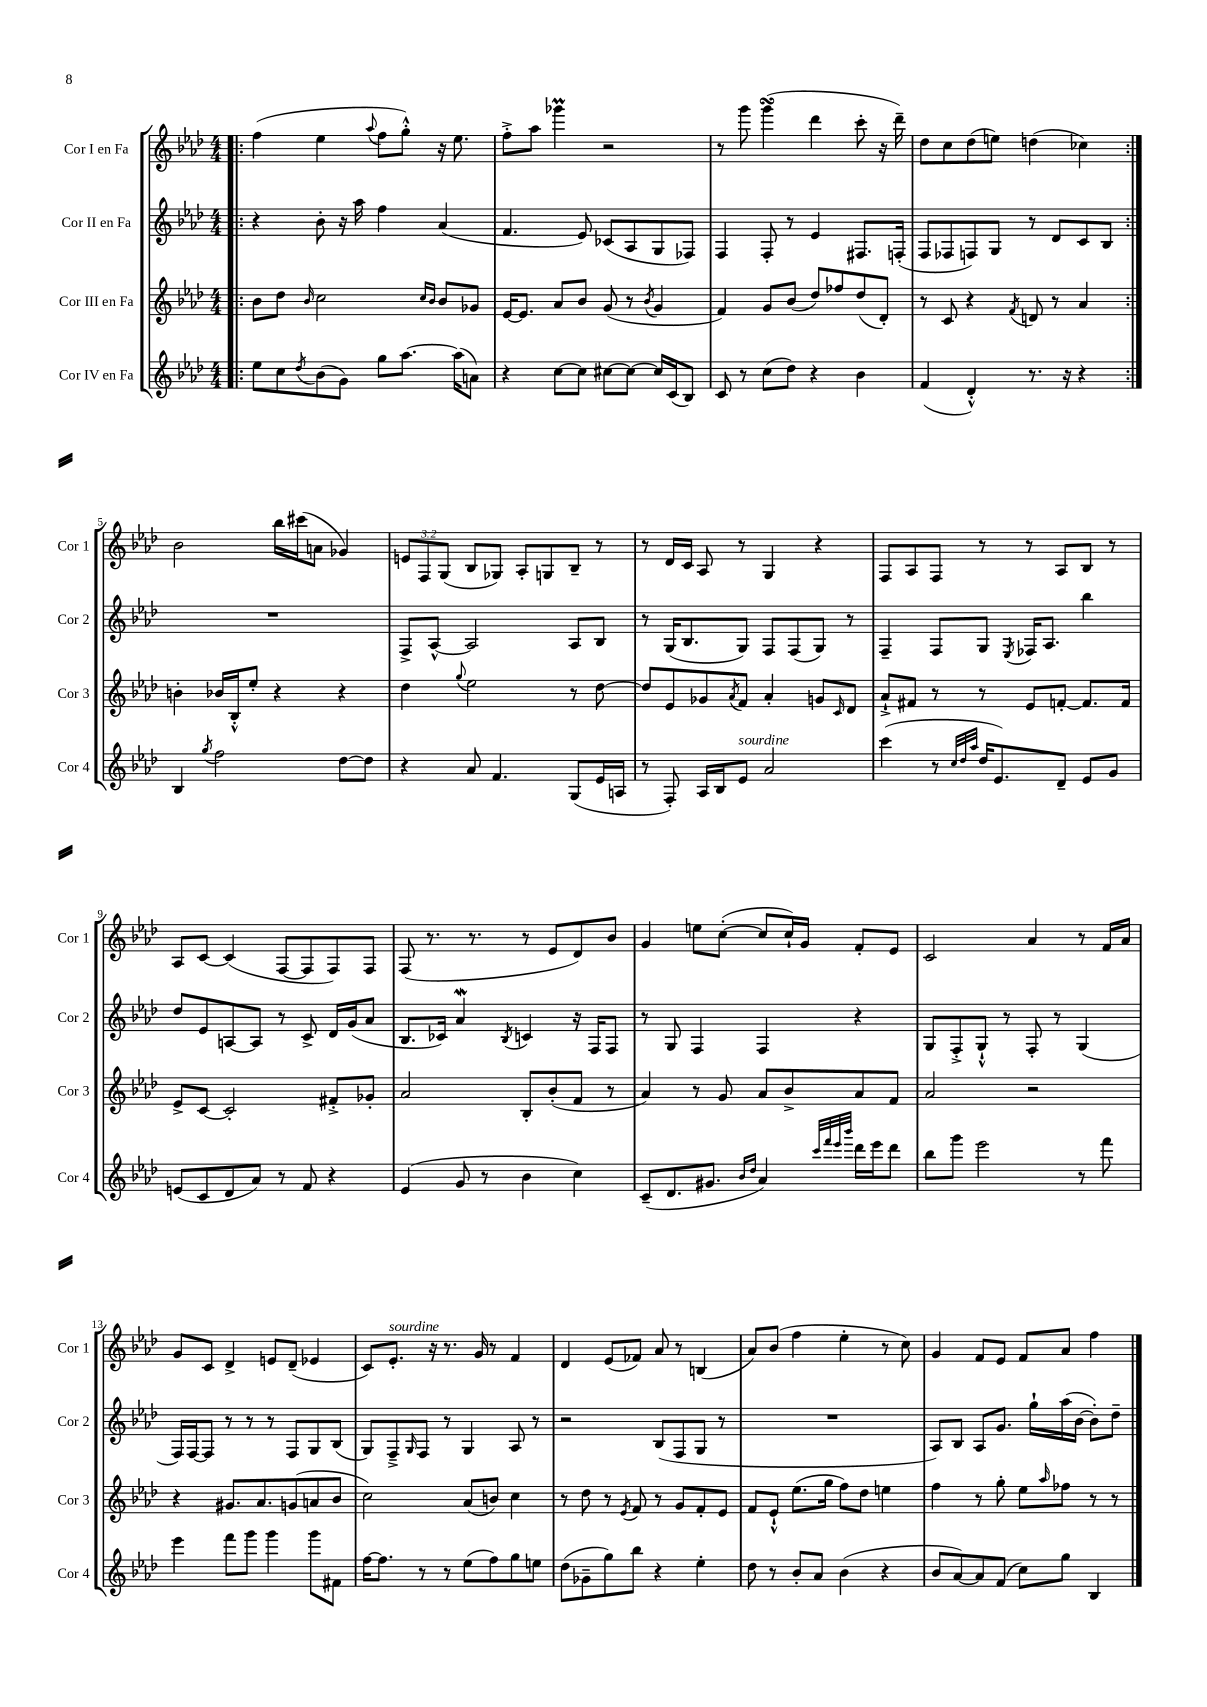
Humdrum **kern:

**kern	**kern	**kern	**kern
*staff4	*staff3	*staff2	*staff1
*clefG2	*clefG2	*clefG2	*clefG2
*k[b-e-a-d-]	*k[b-e-a-d-]	*k[b-e-a-d-]	*k[b-e-a-d-]
*M4/4	*M4/4	*M4/4	*M4/4
=!|:	=!|:	=!|:	=!|:
8ee-	8b-	4r	(4ff
8cc	8dd-	.	.
8qdd-	16qqb-	.	.
(8b-	2cc	8b-'	4ee-
8g)	.	16r	.
.	.	16aa-	.
.	.	.	8qqaa-
8gg	.	4ff	8ff
[8.aa-	.	.	8gg'^^)
.	16qqcc	.	.
.	16qqb-	.	.
.	8b-	(4a-	16r
(16aa-]	.	.	8.ee-
8a)	8g-	.	.
=	=	=	=
4r	[16e-	4.f	8ff'^
.	8.e-]	.	.
.	.	.	8aa-
[8cc	8a-	.	4ggg-
8cc]	8b-	8e-)	.
[8cc#	(8g	(8c-	2r
8cc#_	8r	8A-	.
.	8qb-	.	.
16cc#]	4g	8G	.
(16c	.	.	.
8B-)	.	8F-)	.
=	=	=	=
8c	4f)	4F	8r
8r	.	.	8ggg
(8cc	8g	8F'	(4ggg
8dd-)	(8b-	8r	.
4r	8dd-)	4e-	4ddd-
.	8ff-	.	.
4b-	(8dd-	8.F#	8ccc'
.	8d-')	.	16r
.	.	(16F'	16ddd-~)
=	=	=	=
(4f	8r	8F	8dd-
.	8c	8F-	8cc
4d-'^^)	4r	8F)	(8dd-
.	.	8G	8ee)
.	8qf	.	.
8.r	8d	8r	(4dd
.	8r	8d-	.
16r	.	.	.
4r	4a-	8c	4cc-)
.	.	8B-	.
=:|!	=:|!	=:|!	=:|!
4B-	4b'	1r	2b-
8qgg	.	.	.
2ff	16b-	.	.
.	16B-'^^	.	.
.	8ee-'	.	.
.	4r	.	16bb-
.	.	.	(16ccc#
.	.	.	8a
[8dd-	4r	.	4g-)
8dd-]	.	.	.
=	=	=	=
4r	4dd-	8F^	12e
.	.	.	12F
.	.	[8A-^^	.
.	.	.	(12G
.	8qqgg	.	.
8a-	2ee-	2A-]	8B-
4.f	.	.	8G-)
.	.	.	8A-'
.	.	.	8G
(8G	8r	8A-	8B-~
16e-	[8dd-	8B-	8r
16A	.	.	.
=	=	=	=
8r	8dd-]	8r	8r
8F')	8e-	(16G	16d-
.	.	8.B-	16c
16A-	8g-	.	8A-
16B-	.	.	.
.	8qa-	.	.
8e-	8f	8G)	8r
2a-	4a-'	8F	4G
.	.	(8F	.
.	8g	8G)	4r
.	16qqc	.	.
.	8d-	8r	.
=	=	=	=
(4ccc	8a-`^	4F~	8F
.	8f#	.	8A-
8r	8r	8F	8F
32qqcc	.	.	.
32qqdd-	.	.	.
32qqaa-	.	.	.
16dd-	8r	8G	8r
8.e-)	.	.	.
.	.	8qE-	.
.	8e-	16F-	8r
.	.	8.A-	.
8d-~	[8f'	.	8A-
8e-	8.f]	4bb-	8B-
8g	.	.	8r
.	16f	.	.
=	=	=	=
(8e	8e-^	8dd-	8A-
8c	[8c	8e-	[8c
8d-	2c']	[8A	(4c]
8a-)	.	8A]	.
8r	.	8r	[8F
8f	.	8c^	8F]
4r	8f#'^	16d-	8F)
.	.	(16g	.
.	8g-'	8a-	8F
=	=	=	=
(4e-	2a-	8.B-	(8F
.	.	.	8.r
.	.	16c-)	.
8g	.	4a-	.
.	.	.	8.r
8r	.	.	.
.	.	8qB-	.
4b-	8B-'	4c	8r
.	(8b-'	.	8e-
4cc)	8f	16r	8d-)
.	.	16F	.
.	8r	8F	8b-
=	=	=	=
(8c~	4a-)	8r	4g
8.d-	.	8G	.
.	8r	4F	8ee
8.g#	.	.	.
.	8g	.	([8cc'
16qqb-	.	.	.
16qqdd-	.	.	.
4a-)	8a-	4F	8cc]
.	8b-^	.	16cc`)
.	.	.	16g
32qqccc	.	.	.
32qqfff	.	.	.
32qqeee-	.	.	.
32qqbbb-	.	.	.
16ddd-	8a-	4r	8f'
16eee-	.	.	.
8ddd-	8f	.	8e-
=	=	=	=
8bb-	2a-	8G	2c
8ggg	.	8F'^	.
2eee-	.	8G`^^	.
.	.	8r	.
.	2r	8F'	4a-
.	.	8r	.
8r	.	(4G	8r
8fff	.	.	16f
.	.	.	16a-
=	=	=	=
4eee-	4r	16F)	8g
.	.	[16F	.
.	.	8F]	8c
8fff	8.g#	8r	4d-^
8ggg	.	8r	.
.	8.a-	.	.
4ggg	.	8r	8e
.	(8g	8F	(8d-~
8ggg	8a	8G	4e-
8f#	8b-	(8B-	.
=	=	=	=
[16ff	2cc)	8G)	8c)
8.ff]	.	.	.
.	.	8F~^	8.e-'
.	.	16qqG	.
8r	.	8F	.
.	.	.	16r
8r	.	8r	8.r
(8ee-	(8a-	4G	.
.	.	.	16g
8ff)	8b)	.	8r
8gg	4cc	8A-	4f
8ee	.	8r	.
=	=	=	=
(8dd-	8r	2r	4d-
8g-~	8dd-	.	.
8gg)	8r	.	(8e-
.	8qe-	.	.
8bb-	8f	.	8f-)
4r	8r	(8B-	8a-
.	8g	8F	8r
4ee-'	8f'	8G	(4B
.	8e-	8r	.
=	=	=	=
8dd-	8f	1r	8a-)
8r	8e-`^^	.	(8b-
8b-'	(8.ee-	.	4ff
8a-	.	.	.
.	16gg	.	.
(4b-	8ff)	.	4ee-'
.	8dd-	.	.
4r	4ee	.	8r
.	.	.	8cc)
=	=	=	=
8b-	4ff	8A-)	4g
[8a-)	.	8B-	.
8a-]	8r	8A-	8f
(8f	8gg'	8.g	8e-
8cc)	8ee-	.	8f
.	.	16gg`	.
.	16qqaa-	.	.
8gg	8ff-	(16aa-	8a-
.	.	[16b-	.
4B-	8r	8b-'])	4ff
.	8r	8dd-~	.
==	==	==	==
*-	*-	*-	*-
